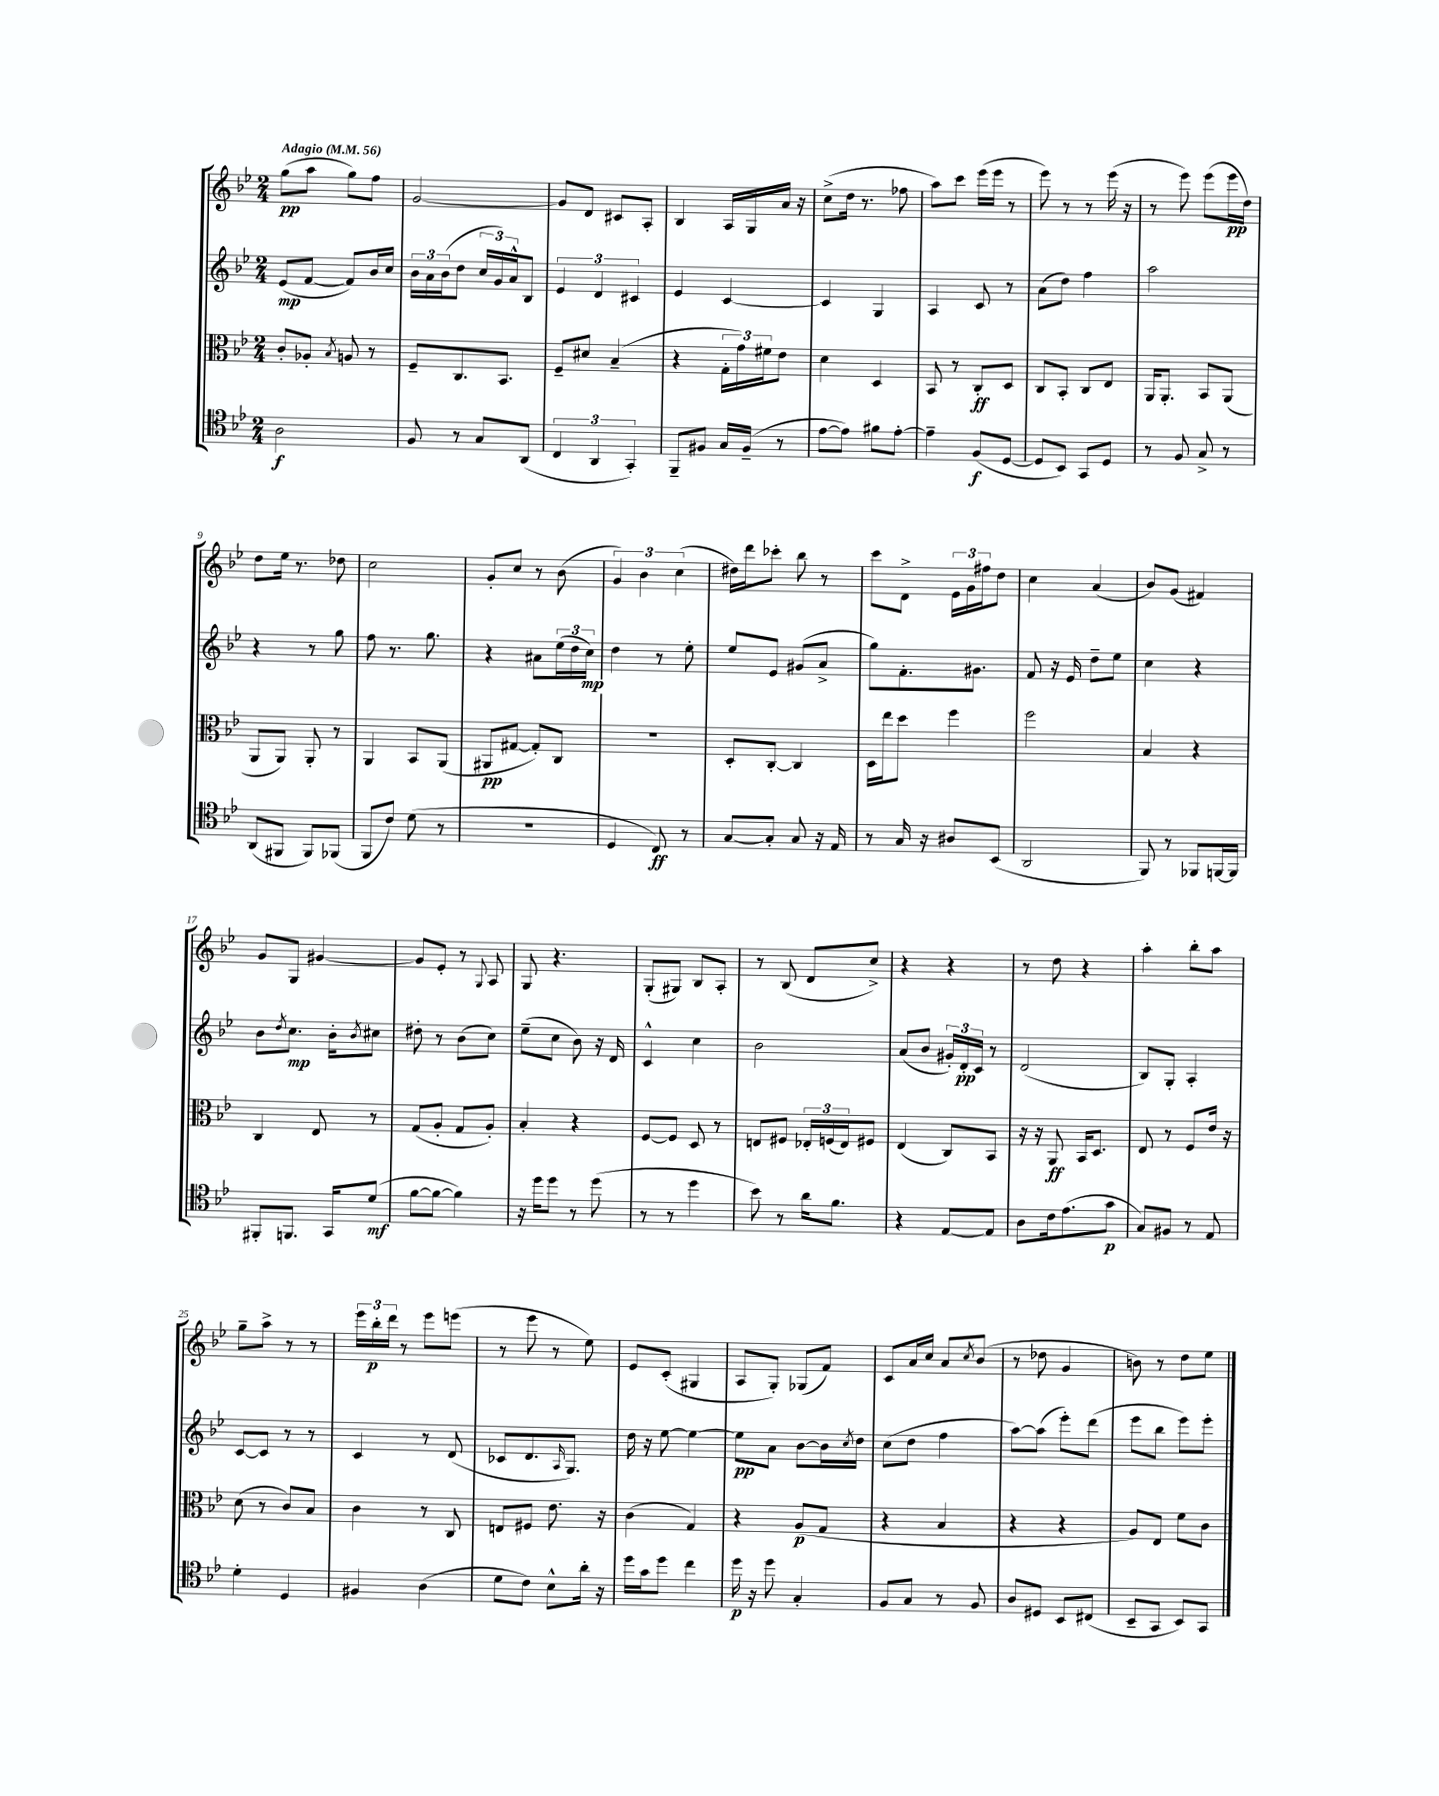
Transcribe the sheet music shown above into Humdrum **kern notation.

**kern	**dynam	**kern	**dynam	**kern	**dynam	**kern	**dynam
*part4	*part4	*part3	*part3	*part2	*part2	*part1	*part1
*staff4	*staff4	*staff3	*staff3	*staff2	*staff2	*staff1	*staff1
*clefC4	*	*clefC3	*	*clefG2	*	*clefG2	*
*k[b-e-]	*	*k[b-e-]	*	*k[b-e-]	*	*k[b-e-]	*
*M2/4	*	*M2/4	*	*M2/4	*	*M2/4	*
*MM56	*	*MM56	*	*MM56	*	*MM56	*
=1	=1	=1	=1	=1	=1	=1	=1
!	!	!	!	!	!	!LO:TX:a:B:t=Adagio	!
2A\	f	8c'/L	.	(8e-/L	mp	(8gg\L	pp
.	.	8A-X'/J	.	[8f/J	.	8aa\J	.
.	.	8qB-/	.	.	.	.	.
.	.	8An/	.	8f/L])	.	8gg\L)	.
.	.	8r	.	16b-/L	.	8ff\J	.
.	.	.	.	16cc/JJ	.	.	.
=2	=2	=2	=2	=2	=2	=2	=2
8F/	.	8F~/L	.	24b-\LL	.	[2g/	.
.	.	.	.	24a\	.	.	.
.	.	.	.	(24b-\J	.	.	.
8r	.	8.C/	.	8dd\J	.	.	.
8G/L	.	.	.	24cc/LL	.	.	.
.	.	.	.	24g/)	.	.	.
.	.	8.BB-/J	.	.	.	.	.
.	.	.	.	24a^^/J	.	.	.
(8AA/J	.	.	.	8B-/J	.	.	.
=3	=3	=3	=3	=3	=3	=3	=3
6C/	.	8F~/L	.	6e-/	.	8g/L]	.
.	.	8d#X/J	.	.	.	8d/J	.
6AA/	.	.	.	6d/	.	.	.
.	.	(4B-~/	.	.	.	8c#X/L	.
6GG'/)	.	.	.	6c#X/	.	.	.
.	.	.	.	.	.	8A'/J	.
=4	=4	=4	=4	=4	=4	=4	=4
8FF~/L	.	4r	.	4e-/	.	4B-/	.
8F#X/J	.	.	.	.	.	.	.
16G/LL	.	24G'\LL	.	[4c/	.	16A/LL	.
.	.	24g\)	.	.	.	.	.
(16F#~/JJ	.	.	.	.	.	16G/	.
.	.	24f#X\J	.	.	.	.	.
8r	.	8e-\J	.	.	.	16a/JJ	.
.	.	.	.	.	.	16r	.
=5	=5	=5	=5	=5	=5	=5	=5
[8e-\L	.	4d\	.	4c/]	.	(8cc^\L	.
8e-\J])	.	.	.	.	.	16dd\Jk	.
.	.	.	.	.	.	8.r	.
8f#X\L	.	4D/	.	4G/	.	.	.
[8e-'\J	.	.	.	.	.	8ff-X\	.
=6	=6	=6	=6	=6	=6	=6	=6
4e-~\]	.	8BB-/	.	4A/	.	8aa\L)	.
.	.	8r	.	.	.	8ccc\J	.
(8F/L	f	8C'/L	ff	8c/	.	(16eee-\LL	.
.	.	.	.	.	.	16eee-\JJ	.
[8D/J	.	8D/J	.	8r	.	8r	.
=7	=7	=7	=7	=7	=7	=7	=7
8D/L]	.	8C/L	.	(8a\L	.	8eee-\)	.
8BB-/J)	.	8BB-'/J	.	8dd\J)	.	8r	.
8GG/L	.	8C/L	.	4ff\	.	8r	.
8D/J	.	8E-/J	.	.	.	(16eee-\	.
.	.	.	.	.	.	16r	.
=8	=8	=8	=8	=8	=8	=8	=8
8r	.	16AA/KL	.	2aa\	.	8r	.
.	.	8.AA'/J	.	.	.	.	.
8F/	.	.	.	.	.	8eee-\)	.
8G^/	.	8BB-/L	.	.	.	(8eee-\L	.
8r	.	(8AA/J	.	.	.	16eee-\L	pp
.	.	.	.	.	.	16dd\JJ)	.
!!LO:LB:g=z
=9	=9	=9	=9	=9	=9	=9	=9
(8AA/L	.	8AA/L	.	4r	.	8dd\L	.
8FF#X/J	.	8AA/J)	.	.	.	16ee-\Jk	.
.	.	.	.	.	.	8.r	.
8FF#/L)	.	8AA'/	.	8r	.	.	.
(8FF-X/J	.	8r	.	8gg\	.	8dd-X\	.
=10	=10	=10	=10	=10	=10	=10	=10
8FF/L	.	4AA/	.	8ff\	.	2cc\	.
8c/J)	.	.	.	8.r	.	.	.
(8d\	.	8BB-/L	.	.	.	.	.
.	.	.	.	8.gg\	.	.	.
8r	.	(8AA/J	.	.	.	.	.
=11	=11	=11	=11	=11	=11	=11	=11
2r	.	8AA#X/L	pp	4r	.	8g'/L	.
.	.	[8G#X/J	.	.	.	8cc/J	.
.	.	8G#'/L])	.	8a#X\L	.	8r	.
.	.	8C/J	.	(24ee-\L	.	(8b-\	.
.	.	.	.	24dd\	.	.	.
.	.	.	.	24cc\JJ)	mp	.	.
=12	=12	=12	=12	=12	=12	=12	=12
4D/	.	2r	.	4dd\	.	6g/)	.
.	.	.	.	.	.	6b-\	.
8C/)	ff	.	.	8r	.	.	.
.	.	.	.	.	.	(6cc\	.
8r	.	.	.	8ee-'\	.	.	.
=13	=13	=13	=13	=13	=13	=13	=13
[8G/L	.	8D'/L	.	8ee-/L	.	16dd#X\LL)	.
.	.	.	.	.	.	16ddd\J	.
8G'/J]	.	[8C'/J	.	8e-/J	.	8ccc-X'\J	.
8G/	.	4C/]	.	(8g#X/L	.	8bb-\	.
16r	.	.	.	8a^/J	.	8r	.
16E-/	.	.	.	.	.	.	.
=14	=14	=14	=14	=14	=14	=14	=14
8r	.	16D\LL	.	8gg\L)	.	8ccc\L	.
.	.	16ee-\J	.	.	.	.	.
16G/	.	8dd\J	.	8.f'\	.	8d^\J	.
16r	.	.	.	.	.	.	.
8A#X/L	.	4ff\	.	.	.	24e-\LL	.
.	.	.	.	.	.	24g\	.
.	.	.	.	8.g#X\J	.	.	.
.	.	.	.	.	.	24ff#X\J	.
(8BB-/J	.	.	.	.	.	8dd\J	.
=15	=15	=15	=15	=15	=15	=15	=15
2AA/	.	2ff\	.	8f/	.	4cc\	.
.	.	.	.	16r	.	.	.
.	.	.	.	16e-/	.	.	.
.	.	.	.	8dd~\L	.	(4a/	.
.	.	.	.	8ee-\J	.	.	.
=16	=16	=16	=16	=16	=16	=16	=16
8FF/)	.	4B-/	.	4cc\	.	8b-/L)	.
8r	.	.	.	.	.	(8g/J	.
8FF-X/L	.	4r	.	4r	.	4f#X/)	.
[16FFn/L	.	.	.	.	.	.	.
16FF/JJ]	.	.	.	.	.	.	.
!!LO:LB:g=z
=17	=17	=17	=17	=17	=17	=17	=17
8FF#X'/L	.	4C/	.	8b-\L	.	8g/L	.
.	.	.	.	8qdd/	.	.	.
8.FFn/J	.	.	.	8.cc\J	mp	8G/J	.
.	.	8E-/	.	.	.	[4g#X/	.
16GG/KL	.	.	.	16b-'\KL	.	.	.
.	.	.	.	8qb-/	.	.	.
(8d/J	mf	8r	.	8cc#X\J	.	.	.
=18	=18	=18	=18	=18	=18	=18	=18
[8f\L	.	(8G/L	.	8dd#X'\	.	8g#/L]	.
8f\J_	.	8A'/J	.	8r	.	8e-'/J	.
4f\])	.	8G/L	.	(8b-\L	.	8r	.
.	.	.	.	.	.	8qqG/	.
.	.	8A'/J)	.	8cc\J)	.	8A/	.
=19	=19	=19	=19	=19	=19	=19	=19
16r	.	4B-'/	.	(8ee-~\L	.	8G/	.
16dd\KL	.	.	.	.	.	.	.
8dd\J	.	.	.	8cc\J	.	4.r	.
8r	.	4r	.	8b-\)	.	.	.
(8dd\	.	.	.	16r	.	.	.
.	.	.	.	16d/	.	.	.
=20	=20	=20	=20	=20	=20	=20	=20
8r	.	[8F/L	.	4c^^/	.	(8G'/L	.
8r	.	8F/J]	.	.	.	8G#X/J)	.
4dd\	.	8D/	.	4cc\	.	8B-/L	.
.	.	8r	.	.	.	8A'/J	.
=21	=21	=21	=21	=21	=21	=21	=21
8b-\)	.	8En/L	.	2b-\	.	8r	.
8r	.	8F#X/J	.	.	.	(8B-/	.
16a\KL	.	24E-X'/LL	.	.	.	8d/L	.
.	.	(24Fn/	.	.	.	.	.
8.f\J	.	.	.	.	.	.	.
.	.	24E-/J)	.	.	.	.	.
.	.	8F#X/J	.	.	.	8cc^/J)	.
=22	=22	=22	=22	=22	=22	=22	=22
4r	.	(4E-/	.	(8a/L	.	4r	.
.	.	.	.	8b-/J	.	.	.
[8E-/L	.	8C/L)	.	24g#X'/LL)	.	4r	.
.	.	.	.	24d'/	pp	.	.
.	.	.	.	24c/JJ	.	.	.
8E-/J]	.	8BB-/J	.	8r	.	.	.
=23	=23	=23	=23	=23	=23	=23	=23
8A\L	.	16r	.	(2d/	.	8r	.
.	.	16r	.	.	.	.	.
16c\k	.	8AA/	ff	.	.	8dd\	.
(8.e-\	.	.	.	.	.	.	.
.	.	16BB-/KL	.	.	.	4r	.
.	.	8.D/J	.	.	.	.	.
8g\J	p	.	.	.	.	.	.
=24	=24	=24	=24	=24	=24	=24	=24
8G/L)	.	8E-/	.	8B-/L)	.	4aa'\	.
8F#X/J	.	8r	.	8G'/J	.	.	.
8r	.	8F/L	.	4A'/	.	8bb-'\L	.
8E-/	.	16e-/Jk	.	.	.	8aa\J	.
.	.	16r	.	.	.	.	.
!!LO:LB:g=z
=25	=25	=25	=25	=25	=25	=25	=25
4d'\	.	(8d\	.	[8c/L	.	8gg~\L	.
.	.	8r	.	8c/J]	.	8aa^\J	.
4D/	.	8c/L)	.	8r	.	8r	.
.	.	8B-/J	.	8r	.	8r	.
=26	=26	=26	=26	=26	=26	=26	=26
4F#X/	.	4c\	.	4c/	.	24eee-\LL	.
.	.	.	.	.	.	24bb-'\	p
.	.	.	.	.	.	24ddd\JJ	.
.	.	.	.	.	.	8r	.
(4A\	.	8r	.	8r	.	8eee-\L	.
.	.	8C/	.	(8d/	.	(8eeen\J	.
=27	=27	=27	=27	=27	=27	=27	=27
8d\L	.	8En/L	.	8c-X/L	.	8r	.
8c\J)	.	8F#X/J	.	8.d/	.	8eee-\	.
8B-^^\L	.	8.e-\	.	.	.	8r	.
.	.	.	.	16qqA/	.	.	.
.	.	.	.	8.G/J)	.	.	.
16a'\Jk	.	.	.	.	.	8ee-\)	.
16r	.	16r	.	.	.	.	.
=28	=28	=28	=28	=28	=28	=28	=28
16dd\LL	.	(4c\	.	16dd\	.	8e-/L	.
16g\J	.	.	.	16r	.	.	.
8dd\J	.	.	.	[8ee-\	.	(8c'/J	.
4cc\	.	4G/)	.	4ee-\_	.	4G#X/	.
=29	=29	=29	=29	=29	=29	=29	=29
16dd\	p	4r	.	8ee-\L]	pp	8A/L	.
16r	.	.	.	.	.	.	.
8dd\	.	.	.	8a\J	.	8G'/J)	.
4G'/	.	(8A/L	p	[8b-\L	.	(8G-X/L	.
.	.	8G/J	.	16b-\L]	.	8f/J)	.
.	.	.	.	8qcc/	.	.	.
.	.	.	.	16dd\JJ	.	.	.
=30	=30	=30	=30	=30	=30	=30	=30
8F/L	.	4r	.	(8cc\L	.	8c/L	.
8G/J	.	.	.	8dd\J	.	16a/L	.
.	.	.	.	.	.	16cc/JJ	.
8r	.	4B-/	.	4ff\	.	8a/L	.
.	.	.	.	.	.	8qcc/	.
8F/	.	.	.	.	.	(8b-/J	.
=31	=31	=31	=31	=31	=31	=31	=31
8A/L	.	4r	.	[8aa\L)	.	8r	.
8D#X/J	.	.	.	(8aa\J]	.	8dd-X\	.
8BB-/L	.	4r	.	8eee-'\L)	.	4g/	.
(8C#X/J	.	.	.	(8ddd\J	.	.	.
=32	=32	=32	=32	=32	=32	=32	=32
8BB-~/L	.	8A/L)	.	8eee-\L	.	8bn\)	.
8GG/J	.	8E-/J	.	8bb-\J	.	8r	.
8BB-/L)	.	8f\L	.	8eee-\L)	.	8dd\L	.
8GG/J	.	8c\J	.	8eee-'\J	.	8ee-\J	.
==	==	==	==	==	==	==	==
*-	*-	*-	*-	*-	*-	*-	*-
